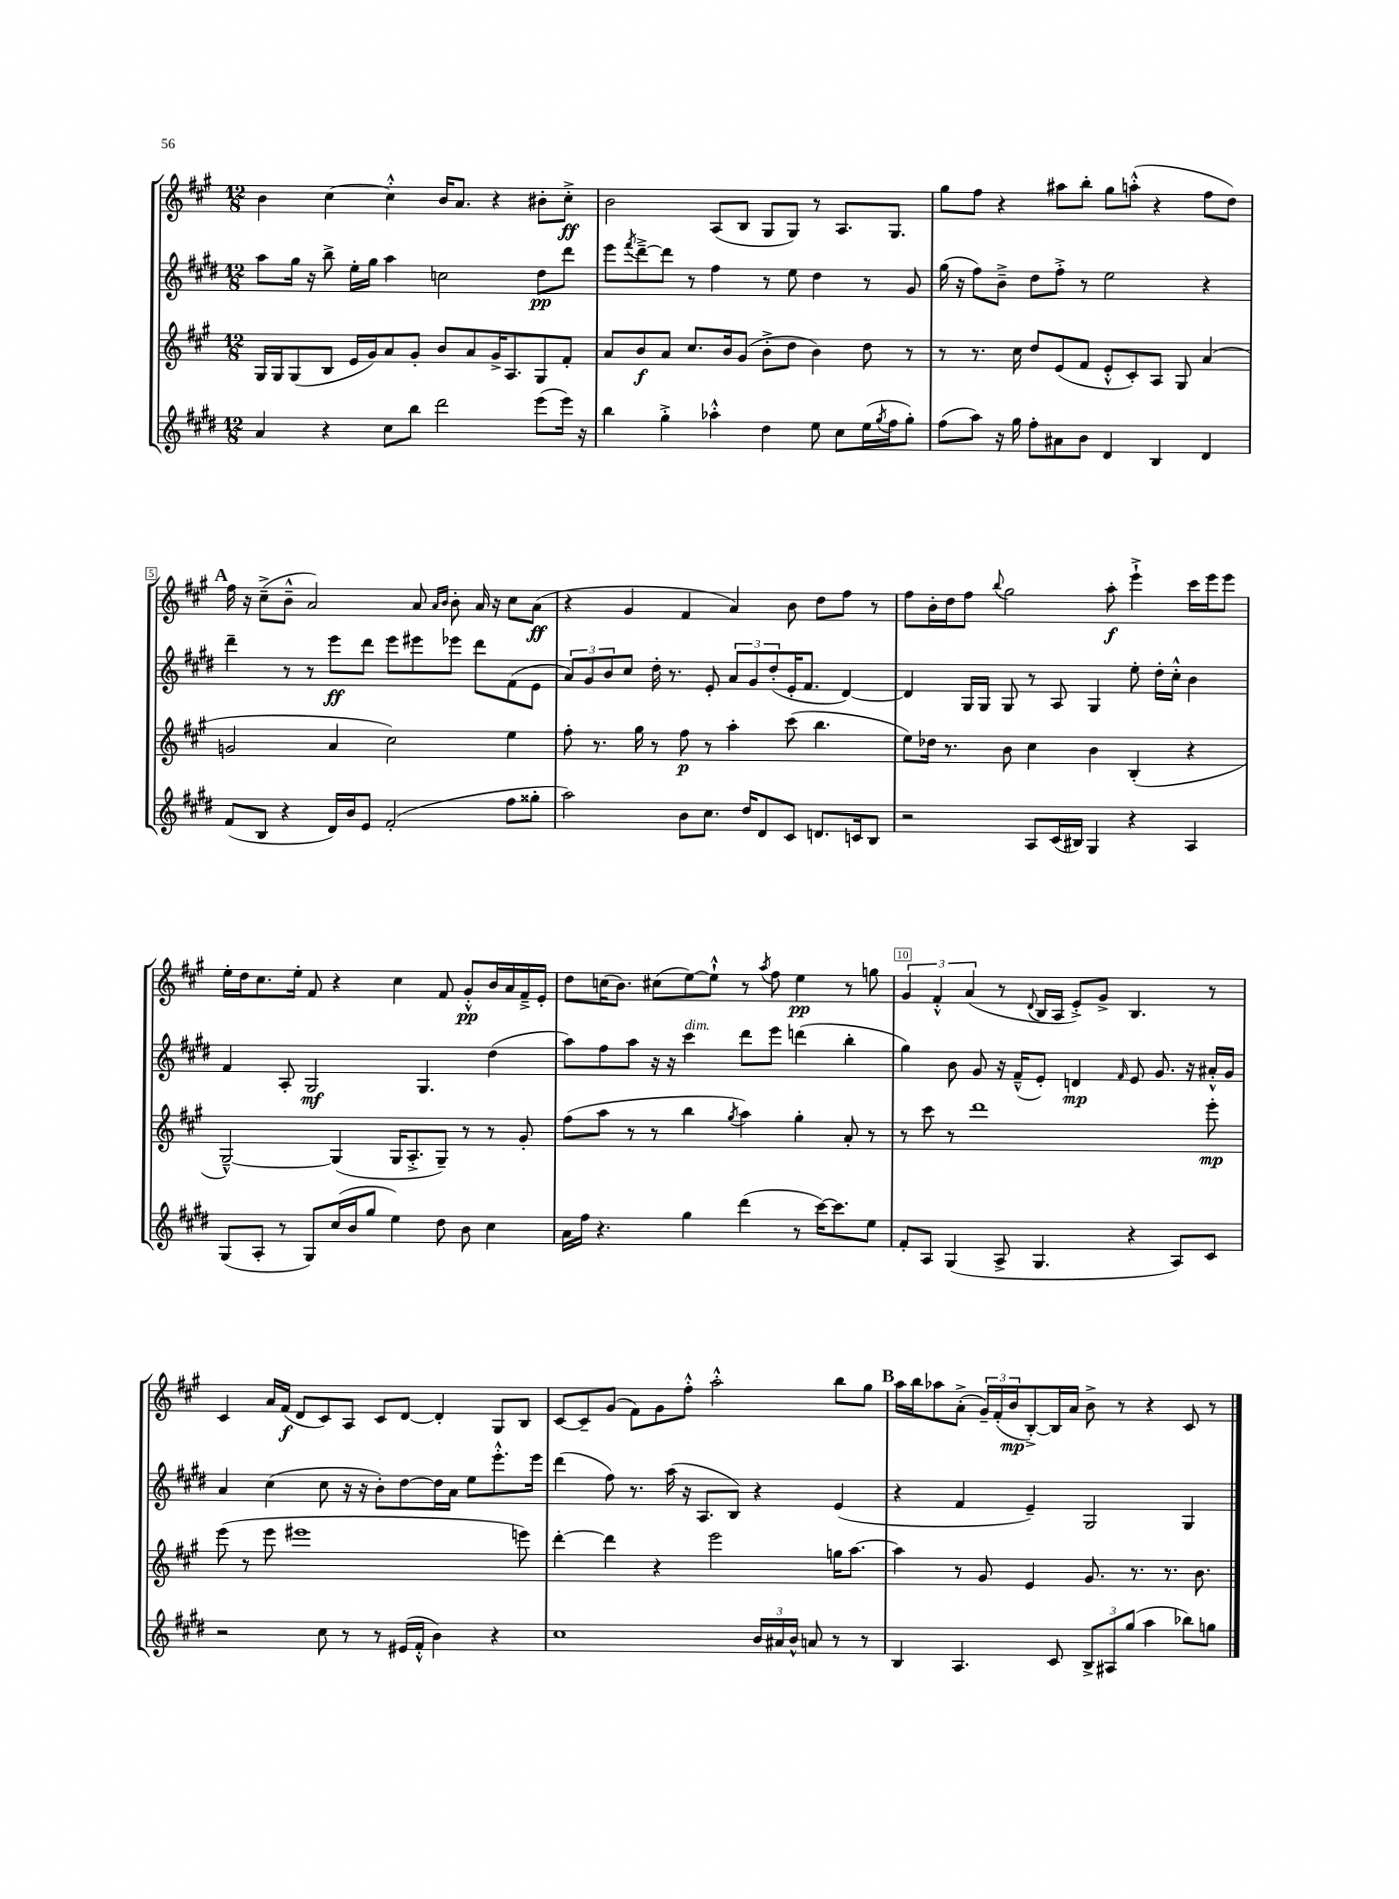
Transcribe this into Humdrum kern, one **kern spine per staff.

**kern	**kern	**kern	**kern
*staff4	*staff3	*staff2	*staff1
*clefG2	*clefG2	*clefG2	*clefG2
*k[f#c#g#d#]	*k[f#c#g#]	*k[f#c#g#d#]	*k[f#c#g#]
*M12/8	*M12/8	*M12/8	*M12/8
4a	16G#	8aa	4b
.	16G#	.	.
.	(8G#	16gg#	.
.	.	16r	.
4r	8B	8bb^	[4cc#
.	16e	16ee'	.
.	16g#)	16gg#	.
8cc#	8a	4aa	4cc#'^^]
8bb	8g#'	.	.
2ddd#	8b	2cc	16b
.	.	.	8.a
.	8a	.	.
.	16g#^	.	4r
.	8.A	.	.
(8eee	8G#	8dd#	8b#'
16eee)	8f#'	8ddd#	8cc#'^
16r	.	.	.
=	=	=	=
4bb	8a	8eee	2b
.	.	8qfff#	.
.	8b	[8ddd#~^	.
4gg#'^	8a	8ddd#]	.
.	8.cc#	8r	.
4aa-'^^	.	4ff#	(8A
.	16b	.	.
.	(8g#	.	8B
4dd#	8b'^	8r	8G#
.	8dd	8ee	8G#)
8ee	4b)	4dd#	8r
8cc#	.	.	8.A
(16ee	8dd	8r	.
8qgg#	.	.	.
16ff#	.	.	8.G#
8gg#')	8r	8g#	.
=	=	=	=
(8ff#	8r	(16gg#	8gg#
.	.	16r	.
8aa)	8.r	8ff#)	8ff#
16r	.	8b~^	4r
16gg#	16cc#	.	.
8ff#'	8dd	8dd#	.
8a#	(8e	8ff#'^	8aa#
8b	8f#	8r	8bb'
4d#	8e'^^	2ee	8gg#
.	8c#')	.	(8aa'^^
4B	8A	.	4r
.	8G#	.	.
4d#	(4a	4r	8ff#
.	.	.	8dd)
=	=	=	=
(8f#	2g	4ddd#~	16ff#
.	.	.	16r
8B	.	.	(8cc#~^
4r	.	8r	8b~^^
.	.	8r	2a)
16d#)	4a	8eee	.
16b	.	.	.
8e	.	8ddd#	.
(2f#'	2cc#)	8eee	.
.	.	8eee#	8a
.	.	.	16qqa
.	.	.	16qqb
.	.	8eee-	8b'
.	.	8ddd#	16a
.	.	.	16r
8ff#	4ee	(8f#	8cc#
8gg##'	.	8e	(8a
=	=	=	=
2aa)	8ff#'	12a)	4r
.	.	12g#	.
.	8.r	.	.
.	.	12b	.
.	.	8cc#	4g#
.	16gg#	.	.
.	8r	16dd#'	.
.	.	8.r	.
8b	8ff#	.	4f#
8.cc#	8r	8e'	.
.	4aa'	12a	4a)
16dd#	.	.	.
.	.	12g#	.
8d#	.	.	.
.	.	(12dd#'	.
8c#	(8ccc#	16e'	8b
.	.	8.f#	.
8.d	4.bb	.	8dd
.	.	[4d#)	8ff#
16c	.	.	.
8B	.	.	8r
=	=	=	=
2r	8ee)	4d#]	8ff#
.	16dd-	.	16b'
.	8.r	.	16dd
.	.	16G#	8ff#
.	.	16G#	.
.	.	.	8qqbb
.	8b	8G#	2gg#
8A	4cc#	8r	.
(16c#	.	8A	.
16B#)	.	.	.
4G#	4b	4G#	.
.	.	.	8aa'
4r	(4B'	8ee'	4eee`^
.	.	16dd#'	.
.	.	16cc#'^^	.
4A	4r	4b	16ccc#
.	.	.	16eee
.	.	.	8eee
=	=	=	=
(8G#	[2G#~^^)	4f#	16ee'
.	.	.	16dd
8A'	.	.	8.cc#
8r	.	8A'	.
.	.	.	16ee'
8G#)	.	2G#	8f#
(16cc#	(4G#]	.	4r
16b	.	.	.
8gg#	.	.	.
4ee)	16G#	.	4cc#
.	8.A'^	.	.
.	.	4.G#	.
8dd#	8G#~)	.	8f#
8b	8r	.	8g#'^^
4cc#	8r	(4dd#	16b
.	.	.	16a
.	8g#'	.	16f#~^
.	.	.	16e'
=	=	=	=
16a	(8ff#	8aa)	8dd
16ff#	.	.	.
4.r	8aa	8ff#	(16cc
.	.	.	8.b)
.	8r	8aa	.
.	8r	16r	(8cc#
.	.	16r	.
4gg#	4bb	4ccc#	[8ee)
.	.	.	8ee`^^]
.	8qgg#	.	.
(4ddd#	4aa)	8ddd#	8r
.	.	.	8qaa
.	.	8eee	8ff#
8r	4gg#'	(4ddd	4ee
[16ccc#)	.	.	.
8.ccc#]	.	.	.
.	8a'	4bb'	8r
8ee	8r	.	8gg
=	=	=	=
8f#'	8r	4gg#)	6g#
8A	8ccc#	.	.
.	.	.	6f#'^^
(4G#	8r	8b	.
.	.	.	(6a
.	1ddd	8g#	.
8A^	.	16r	8r
.	.	(16f#~^^	.
.	.	.	8qqd
4.G#	.	8e')	16B
.	.	.	16A
.	.	4d	8e'^)
.	.	.	8g#^
.	.	16qqf#	.
4r	.	8e	4.B
.	.	8.g#	.
8A)	.	.	.
.	.	16r	.
8c#	8eee'	16a#'^^	8r
.	.	16g#	.
=	=	=	=
2r	(8eee	4a	4c#
.	8r	.	.
.	8eee	(4cc#	16a
.	.	.	(16f#
.	1eee#	.	8d
8cc#	.	8cc#	8c#)
8r	.	16r	8A
.	.	16r	.
8r	.	8b')	8c#
(16e#	.	[8dd#	[8d
16f#'^^	.	.	.
4b)	.	16dd#]	4d']
.	.	16a	.
.	.	8ee	.
4r	.	8.eee'^^	8G#
.	8eee)	.	8B
.	.	16eee	.
=	=	=	=
1cc#	[4ddd'	(4ddd#	[8c#
.	.	.	8c#~]
.	4ddd]	8ff#)	(8g#
.	.	8.r	8f#)
.	4r	.	8g#
.	.	(16aa	.
.	.	16r	8ff#'^^
.	.	8.A	.
.	2eee	.	2aa'^^
.	.	8B)	.
24b	.	4r	.
24a#	.	.	.
24b^^	.	.	.
8a	.	.	.
8r	16gg	(4e	8bb
.	[8.aa	.	.
8r	.	.	8gg#
=	=	=	=
4B	4aa]	4r	16aa
.	.	.	16bb
.	.	.	8aa-
4.A	8r	4f#	(8a'^
.	8g#	.	24g#~)
.	.	.	(24f#'
.	.	.	24b
.	4e	4e~)	[8B'^)
8c#	.	.	16B]
.	.	.	16a
12B^	8.g#	2G#	8b^
12A#	.	.	.
.	.	.	8r
(12gg#	.	.	.
.	8.r	.	.
4aa	.	.	4r
.	8.r	.	.
8bb-)	.	4G#	8c#
.	8.b	.	.
8gg	.	.	8r
==	==	==	==
*-	*-	*-	*-
